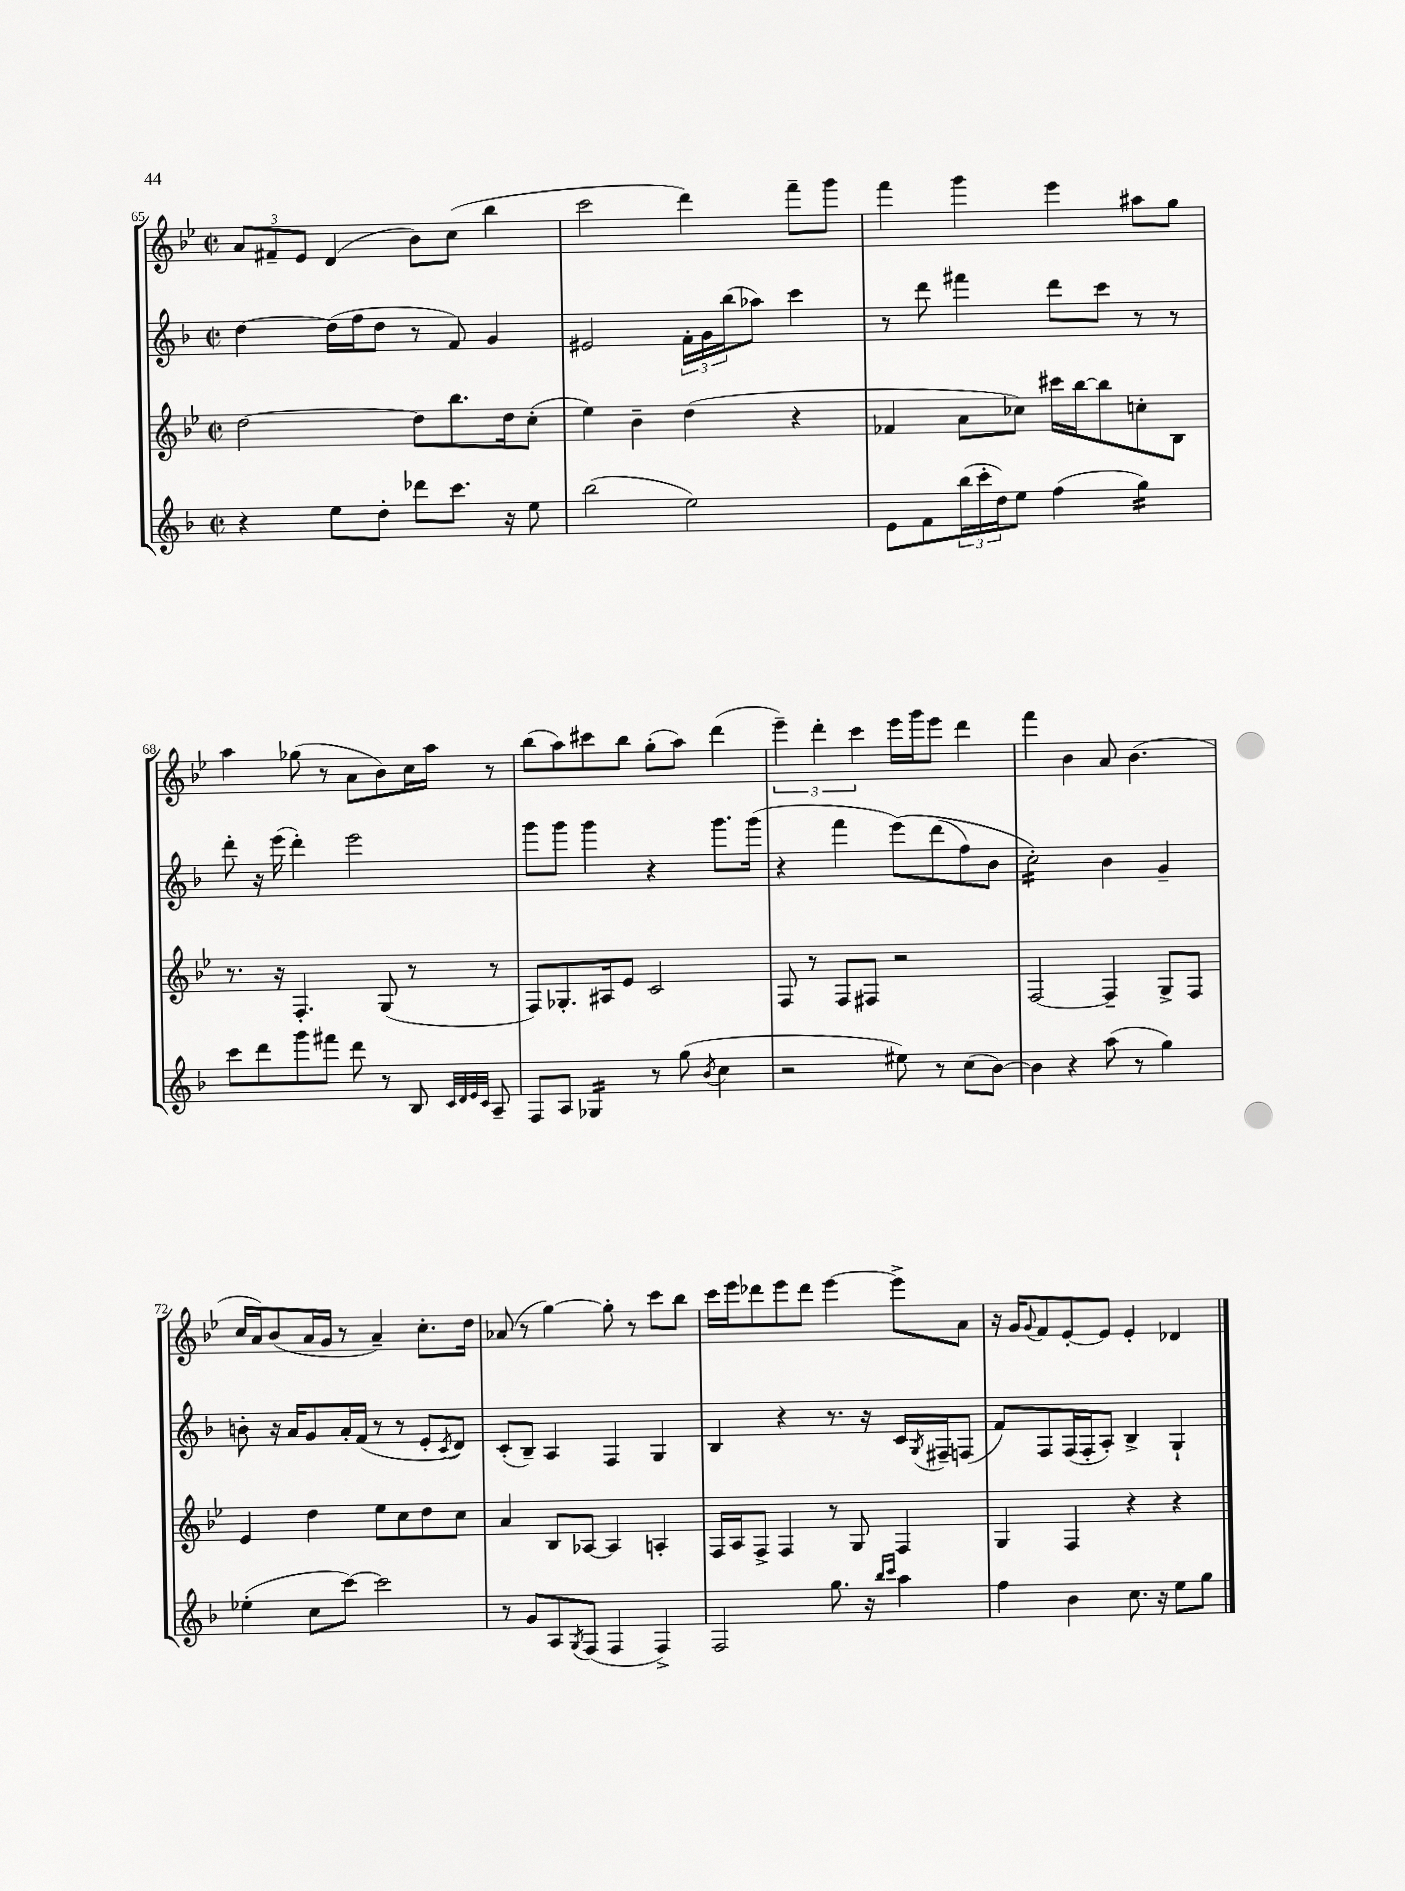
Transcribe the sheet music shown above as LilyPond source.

<<
\new StaffGroup <<
\new Staff = "s0" {
    \clef treble \key bes \major \defaultTimeSignature \time 2/2
    \tuplet 3/2 { a'8 fis'8-- ees'8 } d'4( bes'8) c''8( bes''4 |
    c'''2 d'''4) f'''8-- g'''8 |
    f'''4 g'''4 ees'''4 ais''8 g''8 |
    a''4 ges''8( r8 a'8 bes'8) c''16 a''16 r8 |
    bes''8( a''8) cis'''8 bes''8 g''8-.( a''8) d'''4( |
    \tuplet 3/2 { ees'''4--) d'''4-. c'''4 } ees'''16 g'''16 ees'''8 d'''4 |
    f'''4 bes'4 a'8 bes'4.( |
    c''16 a'16) bes'8( a'16 g'16 r8 a'4--) c''8.-. d''16 |
    aes'8( r8 g''4~) g''8-. r8 c'''8 bes''8 |
    c'''16 ees'''16 des'''8 ees'''8 des'''8 ees'''4~ ees'''8-> a'8 |
    r16 g'16 \appoggiatura { g'8 } f'8 ees'8~-. ees'8 ees'4-. des'4 \bar "|." |
}
\new Staff = "s1" {
    \clef treble \key f \major \defaultTimeSignature \time 2/2
    d''4~ d''16( f''16 d''8 r8 f'8) g'4 |
    eis'2 \tuplet 3/2 { f'16-. g'16 bes''16( } aes''8) c'''4 |
    r8 d'''8 fis'''4 d'''8 c'''8 r8 r8 |
    d'''8-. r16 e'''16( d'''4-.) e'''2 |
    g'''8 g'''8 g'''4 r4 g'''8. g'''16( |
    r4 f'''4 e'''8)\( d'''8( f''8) bes'8 |
    c''2:16-.\) bes'4 g'4-- |
    b'8-. r16 a'16 g'8 a'16-. f'16( r8 r8 e'8-. \acciaccatura { c'8 } d'8) |
    c'8-.( bes8--) a4 f4 g4 |
    bes4 r4 r8. r16 c'16 \acciaccatura { g8 } fis16-- f8( |
    f'8) f8 f16( f16-. a8-.) bes4-> g4-! \bar "|." |
}
\new Staff = "s2" {
    \clef treble \key bes \major \defaultTimeSignature \time 2/2
    d''2~ d''8 bes''8. d''16 c''8-.( |
    ees''4) bes'4-- d''4( r4 |
    fes'4 a'8 ces''8) cis'''16 bes''16~ bes''8 c''8-. bes8 |
    r8. r16 f4.-. g8( r8 r8 |
    f8) ges8.-. ais16 ees'8 c'2 |
    f8 r8 f8 fis8 r2 |
    f2~ f4-- g8-> f8 |
    ees'4 d''4 ees''8 c''8 d''8 c''8 |
    a'4 bes8 aes8~ aes4 a4-. |
    f16 a16 f8-> f4 r8 g8 f4 |
    g4 f4 r4 r4 \bar "|." |
}
\new Staff = "s3" {
    \clef treble \key f \major \defaultTimeSignature \time 2/2
    r4 e''8 d''8-. des'''8 c'''8. r16 e''8 |
    bes''2( e''2) |
    e'8 f'8 \tuplet 3/2 { bes''16( c'''16-. d''16) } e''8 f''4( g''4:16) |
    c'''8 d'''8 g'''8 fis'''8 d'''8 r8 bes8 \grace { c'32 d'32 e'32 c'32 } a8-- |
    f8 a8 ges4:16 r8 g''8( \acciaccatura { bes'8 } c''4 |
    r2 eis''8) r8 c''8( bes'8~) |
    bes'4 r4 a''8( r8 g''4) |
    ees''4-.( c''8 c'''8~) c'''2 |
    r8 g'8 a8 \acciaccatura { g8 } f8( f4 f4->) |
    f2 g''8. r16 \grace { bes''16 c'''16 } a''4 |
    f''4 bes'4 c''8. r16 e''8 g''8 \bar "|." |
}
>>
>>
\layout { \context { \Score currentBarNumber = #65 } }
